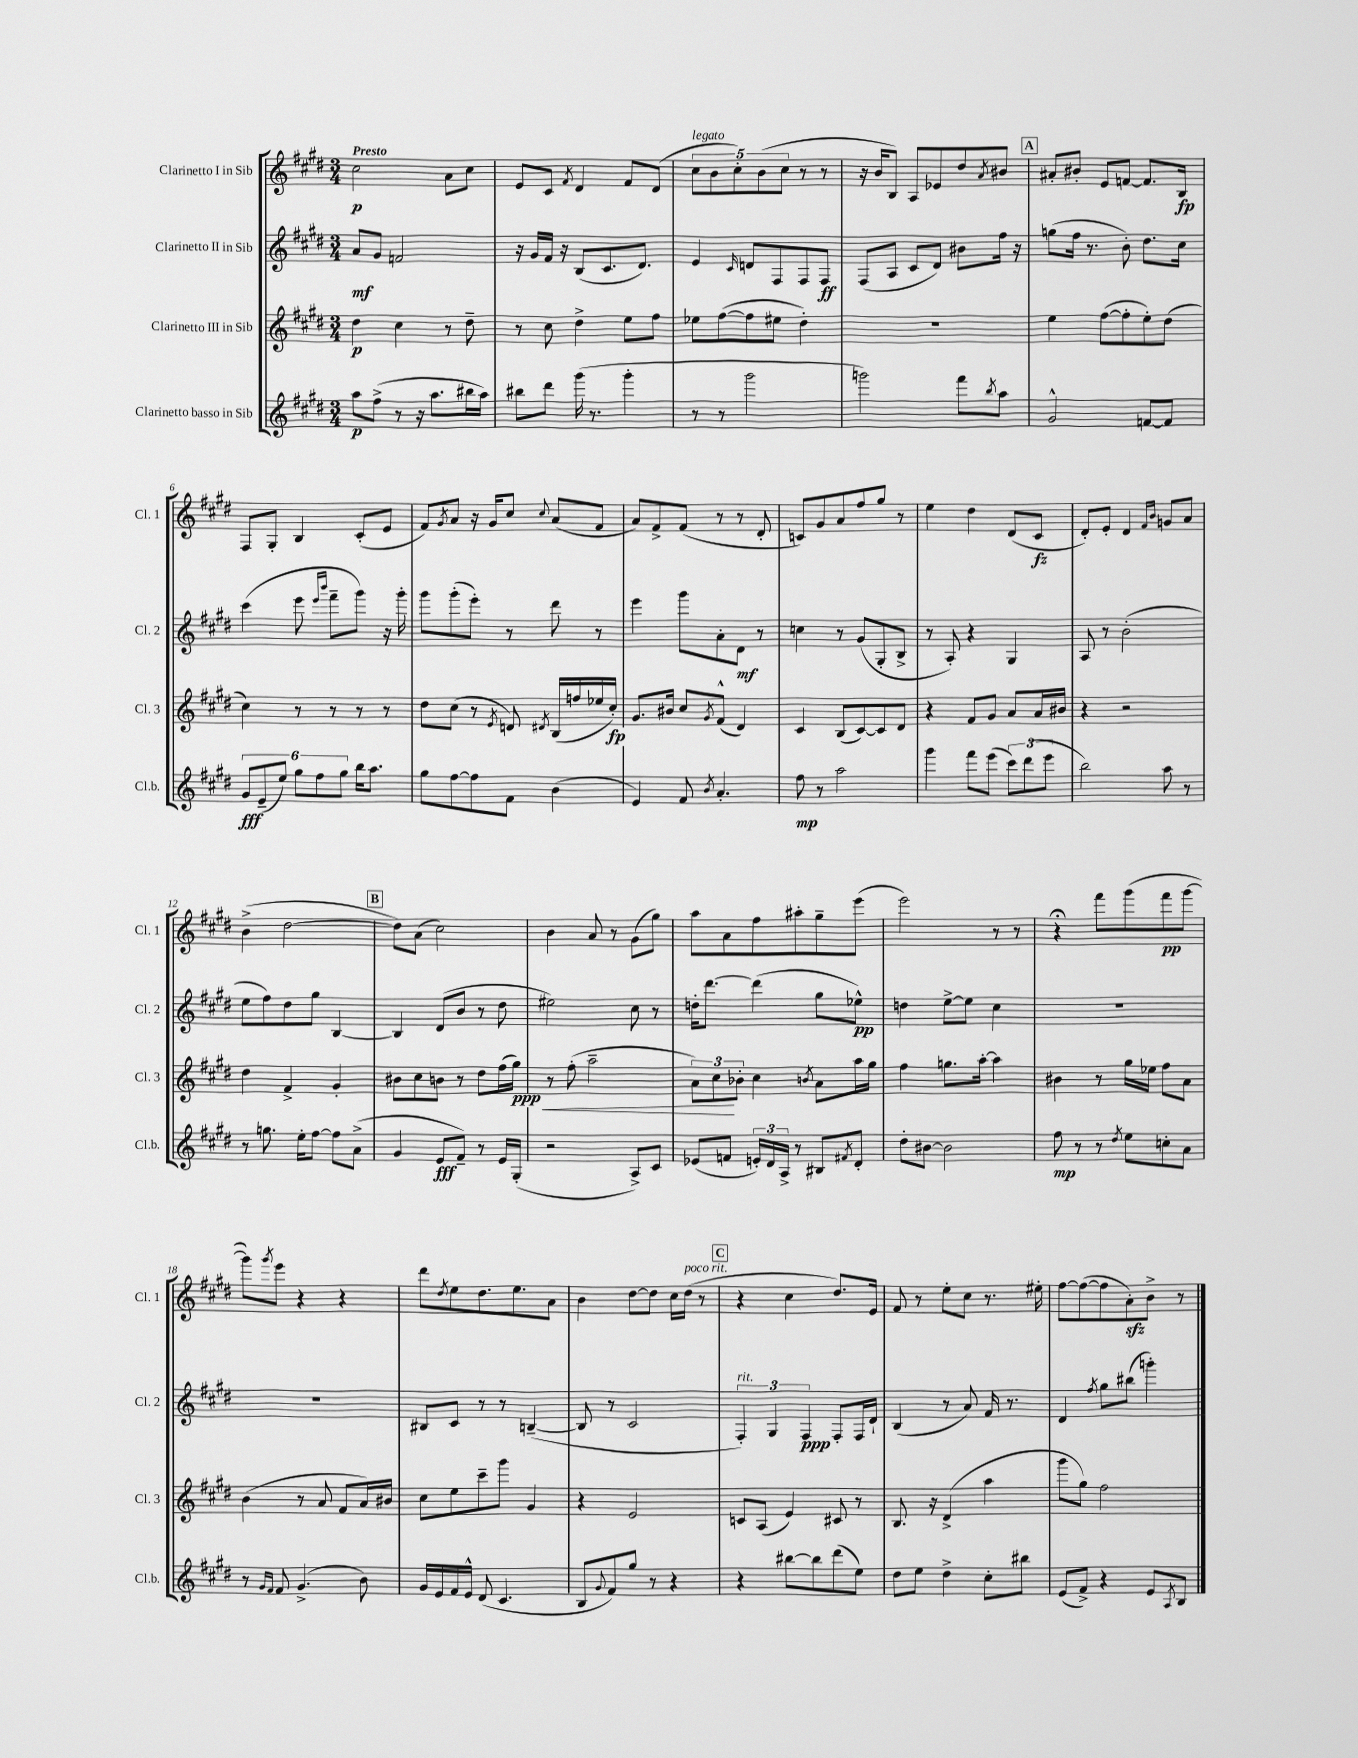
<<
\new StaffGroup <<
\new Staff = "s0" \with { instrumentName = "Clarinetto I in Sib" shortInstrumentName = "Cl. 1" } {
    \clef treble \key e \major \numericTimeSignature \time 3/4 \tempo "Presto"
    cis''2\p a'8 cis''8 |
    e'8 cis'8 \acciaccatura { fis'8 } dis'4 fis'8 dis'8( |
    \tuplet 5/4 { cis''8^\markup { \italic "legato" } b'8 cis''8-.) b'8( cis''8 } r8 r8 |
    r16 b'16 b8) a8 ees'8 dis''8 \acciaccatura { a'8 } bis'8 |
    \mark \markup { \box "A" } ais'8-. bis'8-. e'8 f'8~ f'8. b16\fp |
    fis8 gis8-. b4 cis'8-.( e'8 |
    fis'8) \acciaccatura { gis'8 } a'8 r16 gis'16 cis''8 \appoggiatura { cis''8 } a'8( fis'8 |
    a'8) fis'8-> fis'8( r8 r8 dis'8-. |
    c'8) gis'8 a'8 fis''8 gis''8 r8 |
    e''4 dis''4 dis'8( cis'8\fz |
    dis'8-.) e'8-. dis'4 \grace { fis'16 b'16 } g'8 a'8 |
    b'4->( dis''2~ |
    \mark \markup { \box "B" } dis''8) a'8( cis''2) |
    b'4 a'8 r8 gis'8( gis''8) |
    a''8 a'8 fis''8 ais''8-. gis''8-- e'''8( |
    e'''2) r8 r8 |
    r4\fermata fis'''8 gis'''8( fis'''8\pp gis'''8~ |
    gis'''8) \acciaccatura { gis'''8 } e'''8 r4 r4 |
    dis'''8 \acciaccatura { dis''8 } e''8 dis''8. e''8. a'8 |
    b'4 dis''8~ dis''8 cis''16 dis''16^\markup { \italic "poco rit." }( r8 |
    \mark \markup { \box "C" } r4 cis''4 dis''8.) e'16 |
    fis'8 r8 e''8-. cis''8 r8. eis''16-. |
    fis''8~ fis''8~( fis''8 a'8-.\sfz) b'8-> r8 \bar "|." |
}
\new Staff = "s1" \with { instrumentName = "Clarinetto II in Sib" shortInstrumentName = "Cl. 2" } {
    \clef treble \key e \major \numericTimeSignature \time 3/4
    a'8\mf gis'8 f'2 |
    r16 gis'16 fis'16 r16 b8( cis'8. dis'8.) |
    e'4 \grace { cis'16 } d'8 fis8 fis8 fis8\ff |
    fis8( a8 cis'8 dis'8) bis'8 fis''16 r16 |
    \mark \markup { \box "A" } g''8( fis''16 r8. b'8-.) dis''8. cis''16 |
    cis'''4( e'''8 \grace { e'''16 b'''16 } fis'''8-- gis'''8) r16 gis'''16-. |
    gis'''8 gis'''8-.( e'''8-.) r8 dis'''8 r8 |
    e'''4 gis'''8 a'8-. dis'8\mf r8 |
    c''4 r8 gis'8( gis8-. b8-> |
    r8 a8-.) r4 gis4 |
    a8 r8 b'2-.( |
    e''8 fis''8) dis''8 gis''8 b4~ |
    \mark \markup { \box "B" } b4 dis'8( b'8 r8 dis''8 |
    eis''2) cis''8 r8 |
    d''16-. dis'''8.~ dis'''4( gis''8 ees''8-^\pp) |
    d''4 e''8~-> e''8 cis''4 |
    R2. |
    R2. |
    bis8 cis'8 r8 r8 b4~--( |
    b8 r8 cis'2 |
    \mark \markup { \box "C" } \tuplet 3/2 { fis4-.^\markup { \italic "rit." }) gis4 fis4\ppp } fis8-. fis16 dis'16-! |
    b4( r8 a'8) fis'16 r8. |
    dis'4 \acciaccatura { fis''8 } gis''8 bis''8( g'''4-.) \bar "|." |
}
\new Staff = "s2" \with { instrumentName = "Clarinetto III in Sib" shortInstrumentName = "Cl. 3" } {
    \clef treble \key e \major \numericTimeSignature \time 3/4
    dis''4\p cis''4 r8 dis''8-- |
    r8 cis''8 dis''4-> e''8 fis''8 |
    ees''8 fis''8~( fis''8 eis''8 dis''4-.) |
    R2. |
    \mark \markup { \box "A" } e''4 fis''8~( fis''8-. e''8-.) dis''8( |
    cis''4) r8 r8 r8 r8 |
    dis''8 cis''8( r8 \acciaccatura { e'8 } d'8) \acciaccatura { dis'8 } b16( f''16 ees''16 cis''16-.\fp) |
    gis'8. bis'16 cis''8 \acciaccatura { gis'8 } fis'8-^( dis'4) |
    cis'4 b8( cis'8~) cis'8 dis'8 |
    r4 fis'8 gis'8 a'8 a'16 bis'16 |
    r4 r2 |
    dis''4 fis'4-> gis'4-. |
    \mark \markup { \box "B" } bis'8 cis''8 b'8 r8 dis''8 fis''16( gis''16\ppp\<) |
    r8 fis''8-.( a''2-- |
    \tuplet 3/2 { a'8) cis''8\! bes'8-. } cis''4 \acciaccatura { b'8 } a'8 a''16 gis''16 |
    fis''4 g''8. a''16~-. a''4 |
    bis'4 r8 gis''16 ees''16 fis''8 a'8 |
    b'4( r8 a'8 fis'8 a'16) bis'16 |
    cis''8 e''8 cis'''8-- gis'''8 gis'4 |
    r4 e'2 |
    \mark \markup { \box "C" } c'8 a8( e'4) cis'8 r8 |
    b8. r16 dis'4->( a''4 |
    gis'''8 gis''8) fis''2 \bar "|." |
}
\new Staff = "s3" \with { instrumentName = "Clarinetto basso in Sib" shortInstrumentName = "Cl.b." } {
    \clef treble \key e \major \numericTimeSignature \time 3/4
    a''8\p fis''8->( r8 r16 a''8. bis''16 a''16) |
    bis''8 dis'''8 gis'''16( r8. gis'''4-. |
    r8 r8 gis'''2 |
    g'''2) fis'''8 \acciaccatura { b''8 } a''8 |
    \mark \markup { \box "A" } gis'2-^ f'8~ f'8 |
    \tuplet 6/4 { gis'8\fff e'8--( e''8) gis''8 fis''8 gis''8 } b''16 a''8. |
    gis''8 fis''8~ fis''8 fis'8 b'4( |
    e'4) fis'8 \acciaccatura { b'8 } a'4.-. |
    fis''8\mp r8 a''2 |
    gis'''4 fis'''8 e'''8( \tuplet 3/2 { cis'''8) dis'''8( e'''8 } |
    b''2) a''8 r8 |
    r8 g''8. e''16-. fis''8~ fis''8 a'8->( |
    \mark \markup { \box "B" } gis'4 e'8\fff fis'8--) r8 e'16 gis16-.( |
    r2 a8->) cis'8 |
    ees'8( f'8 \tuplet 3/2 { e'16-.) dis'16 a16-> } r8 bis8 \acciaccatura { fis'8 } dis'8-. |
    dis''8-. bis'8~ bis'2 |
    fis''8\mp r8 r8 \acciaccatura { dis''8 } e''8 c''8-. a'8 |
    r8 \grace { gis'16 fis'16 } fis'8 gis'4.->( b'8) |
    gis'16 e'16 fis'16 e'16-^ dis'8( cis'4. |
    b8 \appoggiatura { gis'8 } fis'8) gis''8 r8 r4 |
    \mark \markup { \box "C" } r4 bis''8~ bis''8 dis'''8( e''8) |
    dis''8 e''8 dis''4-> cis''8-. bis''8 |
    e'8( fis'8->) r4 e'8 \acciaccatura { a8 } b8 \bar "|." |
}
>>
>>
